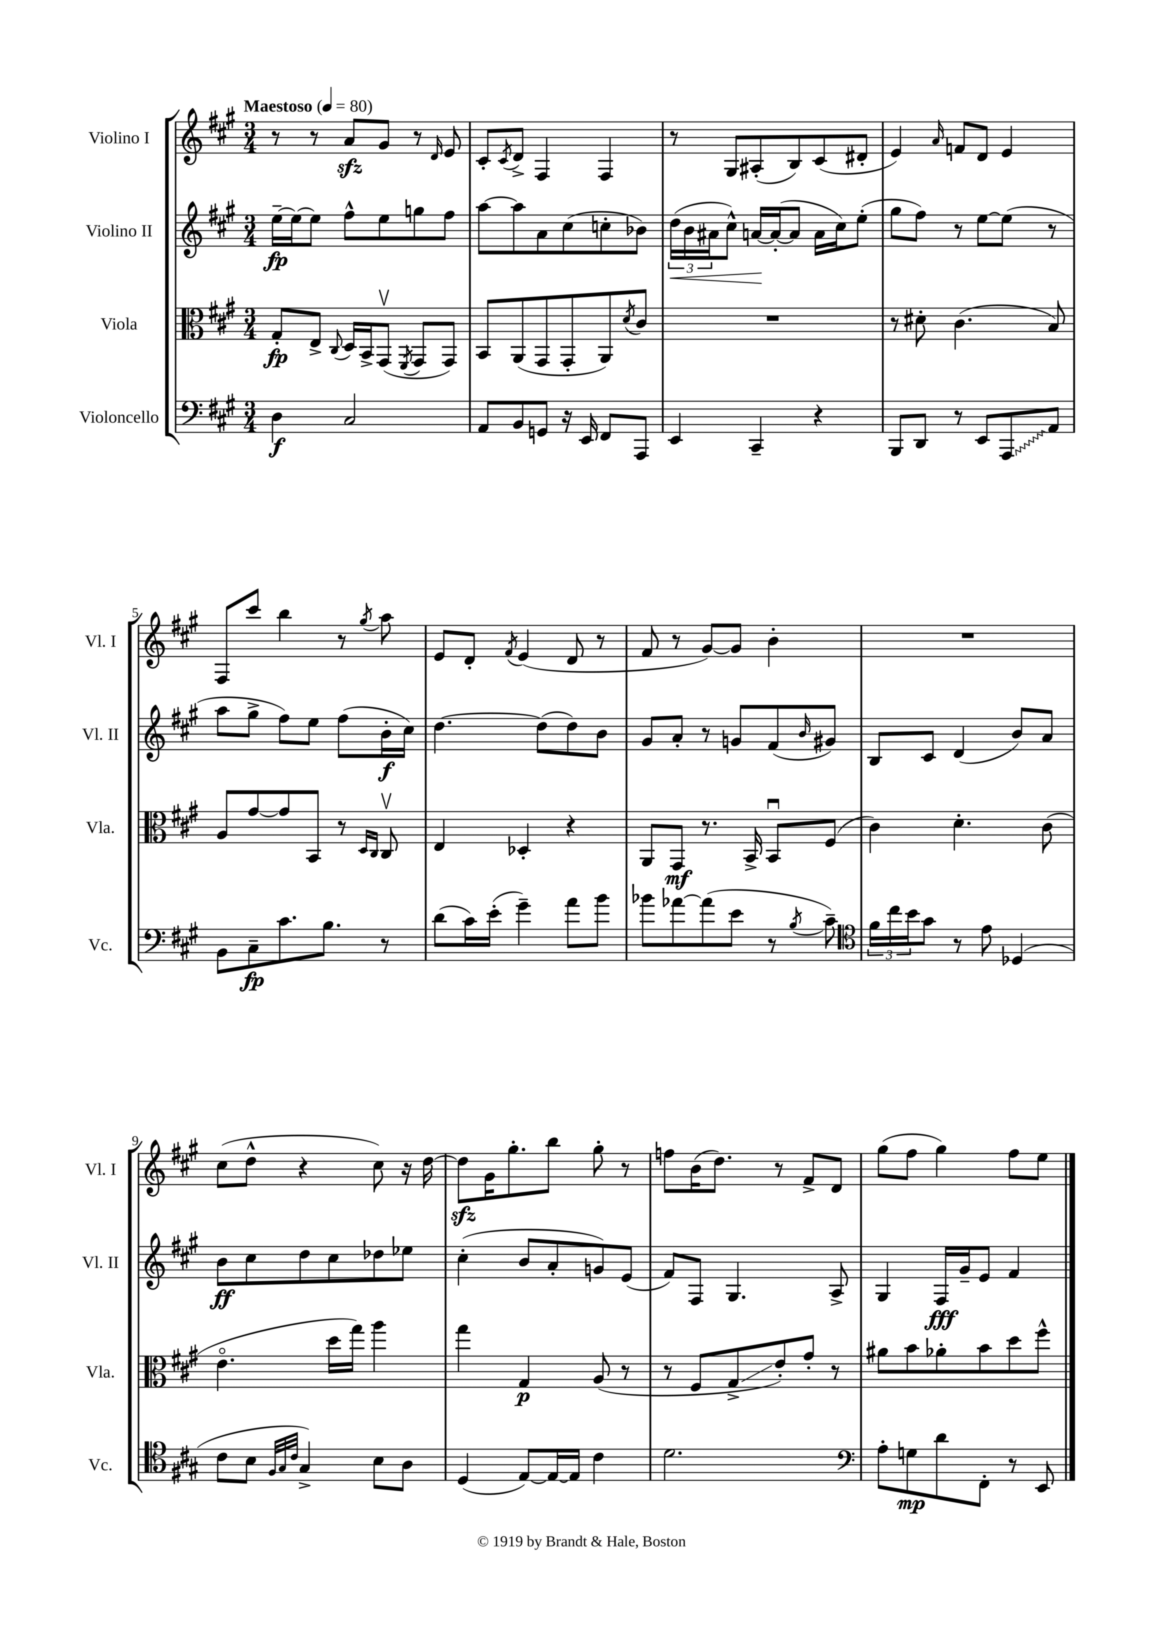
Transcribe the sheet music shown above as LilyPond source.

<<
\new StaffGroup <<
\new Staff = "s0" \with { instrumentName = "Violino I" shortInstrumentName = "Vl. I" } {
    \clef treble \key a \major \numericTimeSignature \time 3/4 \tempo "Maestoso" 4 = 80
    r8 r8 a'8\sfz gis'8 r8 \grace { d'16 } e'8 |
    cis'8-. \acciaccatura { cis'8 } d'8-> fis4 fis4 |
    r8 gis8 ais8-.( b8) cis'8( dis'8-. |
    e'4) \grace { a'16 } f'8 d'8 e'4 |
    fis8 cis'''8 b''4 r8 \acciaccatura { gis''8 } a''8 |
    e'8 d'8-. \acciaccatura { fis'8 } e'4( d'8 r8 |
    fis'8 r8 gis'8~) gis'8 b'4-. |
    R2. |
    cis''8( d''8-^ r4 cis''8) r16 d''16~ |
    d''8\sfz gis'16 gis''8.-. b''8 gis''8-. r8 |
    f''8 b'16( d''8.) r8 fis'8-> d'8 |
    gis''8( fis''8 gis''4) fis''8 e''8 \bar "|." |
}
\new Staff = "s1" \with { instrumentName = "Violino II" shortInstrumentName = "Vl. II" } {
    \clef treble \key a \major \numericTimeSignature \time 3/4
    e''16~--\fp e''16~ e''8 fis''8-^ e''8 g''8 fis''8 |
    a''8~ a''8 a'8 cis''8( c''8-. bes'8) |
    \tuplet 3/2 { d''16\<( b'16 ais'16 } cis''8-^) a'16~\! a'16~-.( a'8 a'16 cis''16) e''8-.( |
    gis''8 fis''8) r8 e''8~ e''8( r8 |
    a''8 gis''8-> fis''8) e''8 fis''8( b'16-.\f cis''16) |
    d''4.~ d''8( d''8) b'8 |
    gis'8 a'8-. r8 g'8 fis'8( \grace { b'16 } gis'8) |
    b8 cis'8 d'4( b'8) a'8 |
    b'8\ff cis''8 d''8 cis''8 des''8 ees''8 |
    cis''4-.( b'8 a'8-. g'8) e'8( |
    fis'8) fis8 gis4. a8-> |
    gis4 fis16\fff gis'16-- e'8 fis'4 \bar "|." |
}
\new Staff = "s2" \with { instrumentName = "Viola" shortInstrumentName = "Vla." } {
    \clef alto \key a \major \numericTimeSignature \time 3/4
    gis8-.\fp e8-> \appoggiatura { cis8 } d16 b,16-> gis,8\upbow( \acciaccatura { fis,8 } gis,8 gis,8) |
    b,8 a,8( gis,8 gis,8-. a,8) \acciaccatura { d'8 } cis'8 |
    R2. |
    r8 dis'8-. cis'4.( b8) |
    a8 gis'8~ gis'8 b,8 r8 \grace { d16 cis16 } cis8\upbow |
    e4 des4-. r4 |
    a,8 gis,8\mf r8. b,16-> b,8\downbow fis8( |
    cis'4) d'4.-. cis'8( |
    e'4.\flageolet d''16 gis''16) a''4 |
    gis''4 gis4\p a8( r8 |
    r8 fis8 gis8->\glissando e'8-.) gis'8-. r8 |
    ais'8 b'8 aes'8-. b'8 d''8 fis''8-^ \bar "|." |
}
\new Staff = "s3" \with { instrumentName = "Violoncello" shortInstrumentName = "Vc." } {
    \clef bass \key a \major \numericTimeSignature \time 3/4
    d4\f cis2 |
    a,8 b,8 g,8 r16 e,16 fis,8 a,,8 |
    e,4 cis,4-- r4 |
    b,,8 d,8 r8 e,8 \once \override Glissando.style = #'zigzag a,,8\glissando a,8 |
    b,8 cis8--\fp cis'8. b8. r8 |
    d'8( cis'16) e'16-.( gis'4--) a'8 b'8 |
    bes'8 aes'8~ aes'8( e'8 r8 \acciaccatura { b8 } cis'8--) |
    \clef tenor \tuplet 3/2 { fis'16 cis''16 b'16 } gis'8 r8 e'8 des4( |
    cis'8 b8 \grace { fis32 gis32 cis'32 } gis4->) b8 a8 |
    d4( e8~) e16~ e16 cis'4 |
    d'2. |
    \clef bass a8-. g8\mp d'8 fis,8-. r8 e,8 \bar "|." |
}
>>
>>
